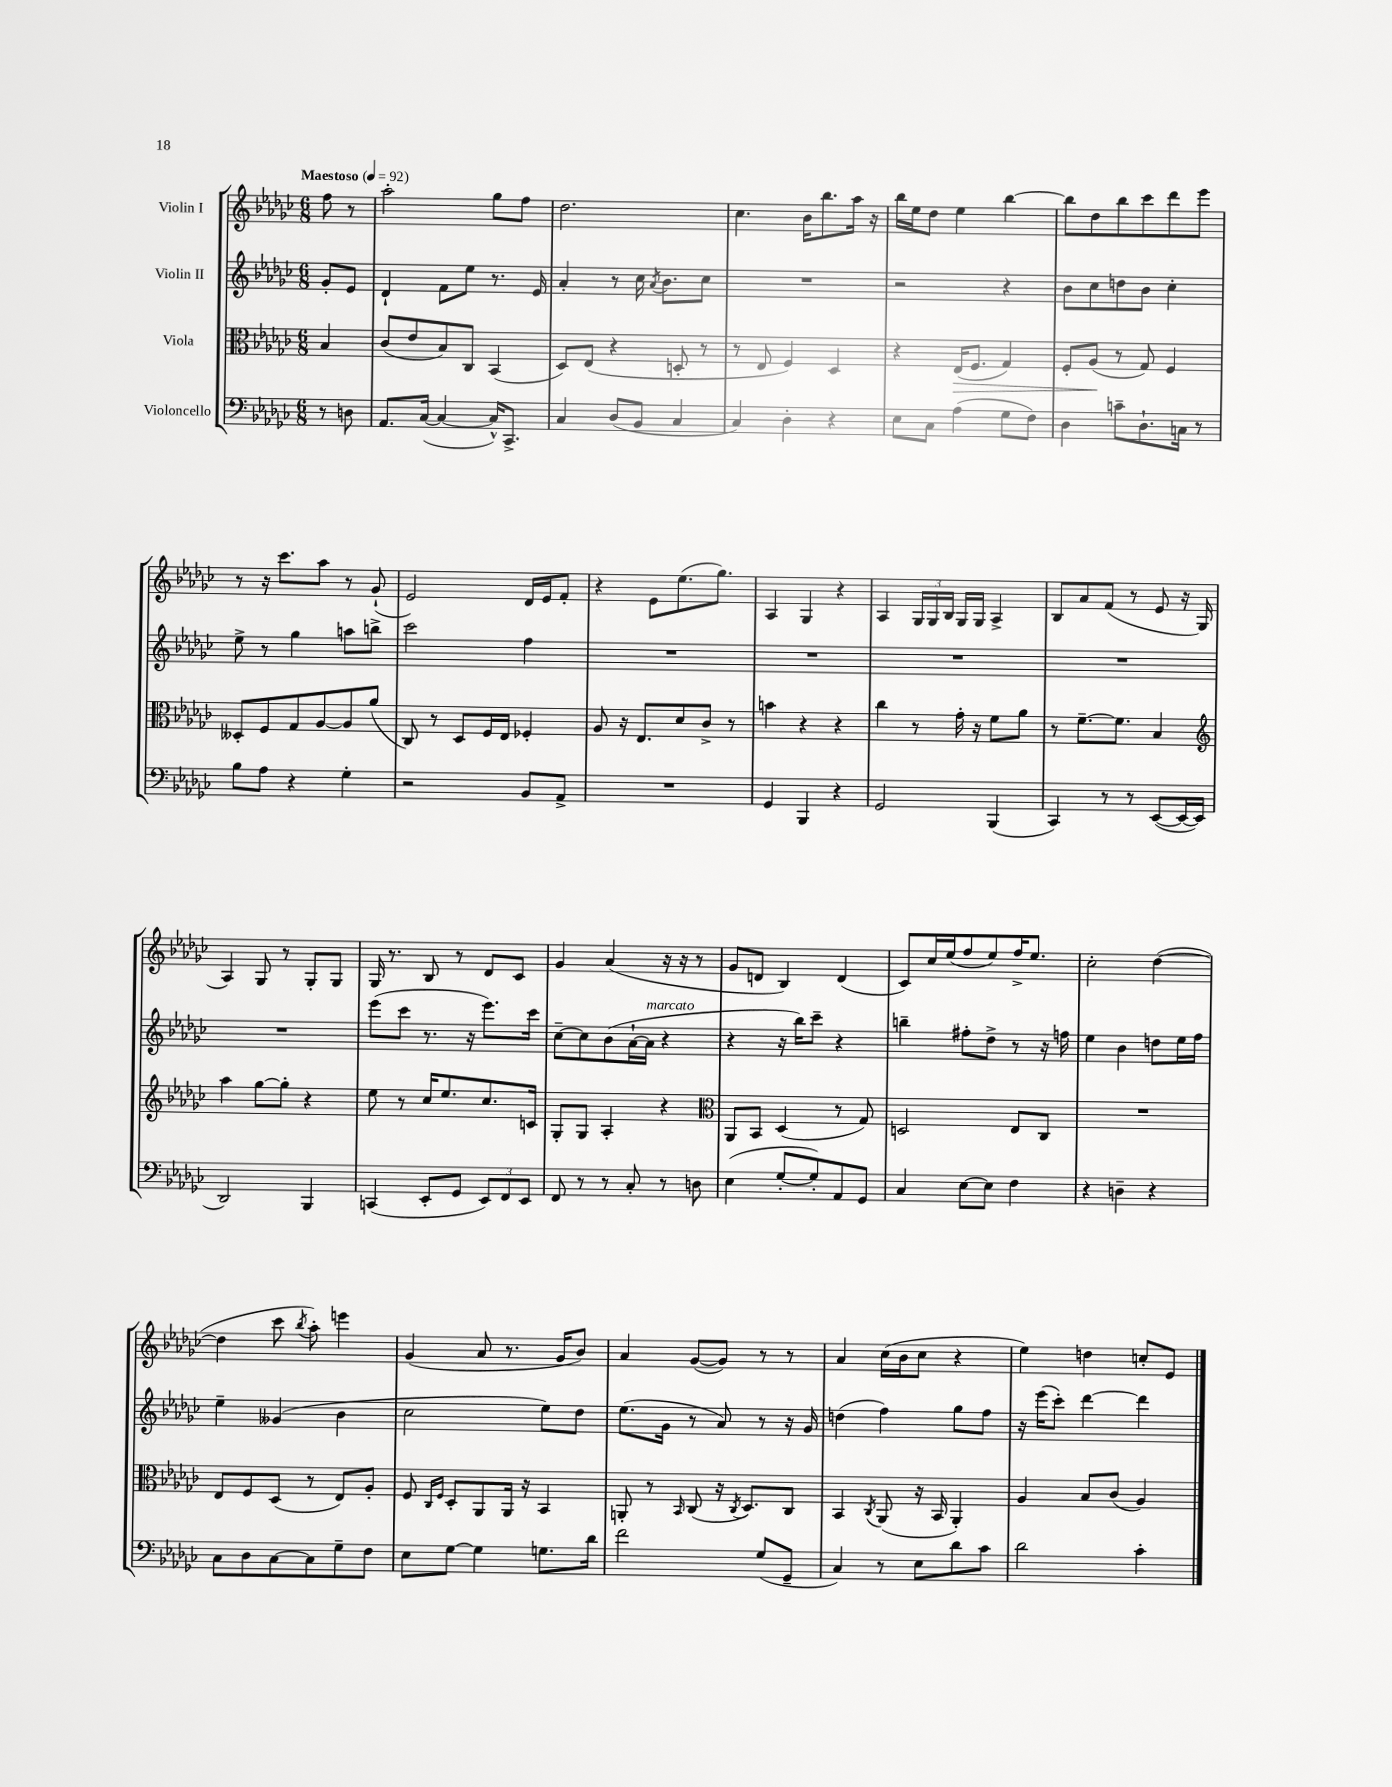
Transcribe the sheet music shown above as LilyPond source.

<<
\new StaffGroup <<
\new Staff = "s0" \with { instrumentName = "Violin I" } {
    \clef treble \key ges \major \numericTimeSignature \time 6/8 \partial 4 \tempo "Maestoso" 4 = 92
    \autoBeamOff f''8 r8 |
    aes''2-. ges''8[ f''8] |
    des''2. |
    ces''4. bes'16[ bes''8. aes''16] r16 |
    bes''16[ ees''16 des''8] ees''4 bes''4~ |
    bes''8[ des''8 bes''8 ces'''8 des'''8 ees'''8] |
    r8 r16 ces'''8.[ aes''8] r8 ges'8-!( |
    ees'2) des'16[ ees'16 f'8]-. |
    r4 ees'8[ ees''8.( ges''8.]) |
    aes4 ges4 r4 |
    aes4 \tuplet 3/2 { ges16[ ges16 bes16] } ges16[ ges16] aes4-> |
    bes8[ aes'8 f'8]( r8 ees'8 r16 ges16 |
    aes4) ges8 r8 ges8[-. ges8] |
    ges16 r8. bes8 r8 des'8[ ces'8] |
    ges'4 aes'4( r16 r16 r8 |
    ges'8[ d'8] bes4) d'4( |
    ces'8[) ces''16 ees''16( f''8 ees''8) f''16-> ees''8.] |
    ces''2-. des''4~( |
    des''4 ces'''8 \acciaccatura { bes''8 } aes''8-.) e'''4 |
    ges'4( aes'8 r8. ges'16[ bes'8]) |
    aes'4 ges'8[~( ges'8]) r8 r8 |
    aes'4 ces''16[( bes'16 ces''8] r4 |
    ees''4) d''4 c''8[-. ees'8] \bar "|." |
}
\new Staff = "s1" \with { instrumentName = "Violin II" } {
    \clef treble \key ges \major \numericTimeSignature \time 6/8 \partial 4
    \autoBeamOff ges'8[-. ees'8] |
    des'4-! f'8[ ees''8] r8. ees'16 |
    aes'4-. r8 ces''16 \acciaccatura { aes'8 } bes'8.[ ces''8] |
    R2. |
    r2 r4 |
    bes'8[ ces''8 d''8 bes'8] ces''4-. |
    ees''8-> r8 ges''4 a''8[ b''8]-> |
    ces'''2 f''4 |
    R2. |
    R2. |
    R2. |
    R2. |
    R2. |
    ees'''8[( ces'''8] r8. r16 ees'''8.[) ces'''16] |
    ces''8[~-- ces''8 bes'8( aes'16~-! aes'16]^\markup { \italic "marcato" } r4 |
    r4 r16 bes''16[) ces'''8]-- r4 |
    b''4-- fis''8[-. des''8]-> r8 r16 f''16 |
    ees''4 bes'4 d''8[ ees''16 f''16] |
    ees''4-- geses'4( bes'4 |
    ces''2 ees''8[) des''8] |
    ees''8.[( ges'16] r8 aes'8) r8 r16 ges'16 |
    d''4( f''4) ges''8[ f''8] |
    r16 ees'''16[( ces'''8]-.) des'''4~ des'''4 \bar "|." |
}
\new Staff = "s2" \with { instrumentName = "Viola" } {
    \clef alto \key ges \major \numericTimeSignature \time 6/8 \partial 4
    \autoBeamOff bes4 |
    ces'8[( ees'8 bes8) ces8] bes,4( |
    des8[) ees8]( r4 d8-. r8 |
    r8 ees8 f4) des4 |
    r4 ees16[\>( f8.] ges4) |
    f8[-. aes8]\!( r8 ges8) f4 |
    deses8[-. f8 ges8 aes8~ aes8 aes'8]( |
    ces8) r8 des8[ f16 ees16] fes4-. |
    aes8 r16 ees8.[ des'8 ces'8]-> r8 |
    b'4 r4 r4 |
    ces''4 r8 ges'16-. r16 f'8[ aes'8] |
    r8 f'8.[~-- f'8.] bes4 |
    \clef treble aes''4 ges''8[~ ges''8]-. r4 |
    ees''8 r8 ces''16[ ees''8. ces''8. c'16] |
    ges8[-. ges8] aes4-. r4 |
    \clef alto aes,8[ bes,8] des4( r8 ges8) |
    d2 ees8[ ces8] |
    R2. |
    ees8[ f8 des8]( r8 ees8[) aes8]-. |
    f8 \grace { ces16[ f16] } des8[-. aes,8 aes,16] r16 bes,4 |
    a,8-. r8 \grace { bes,16 } ces8( r16 \acciaccatura { ces8 } des8.[) ces8] |
    bes,4 \acciaccatura { ces8 } aes,8( r16 bes,16 aes,4-.) |
    aes4 bes8[ ces'8]( aes4) \bar "|." |
}
\new Staff = "s3" \with { instrumentName = "Violoncello" } {
    \clef bass \key ges \major \numericTimeSignature \time 6/8 \partial 4
    \autoBeamOff r8 d8 |
    aes,8.[ ces16]~( ces4~ ces16[-^) ces,8.]-> |
    ces4 des8[( bes,8] ces4 |
    ces4) des4-. r4 |
    ees8[ ces8] aes4( ges8[ f8]) |
    des4 c'8[-- des8.-! c16] r8 |
    bes8[ aes8] r4 ges4-. |
    r2 bes,8[ aes,8]-> |
    R2. |
    ges,4 bes,,4 r4 |
    ges,2 bes,,4( |
    ces,4) r8 r8 ees,8[~( ees,16~ ees,16] |
    des,2) bes,,4 |
    c,4( ees,8[-. ges,8] \tuplet 3/2 { ees,8[) f,8 ees,8] } |
    f,8 r8 r8 ces8-. r8 d8 |
    ees4( ges8[~-. ges8-.) aes,8 ges,8] |
    ces4 ees8[~ ees8] f4 |
    r4 d4-- r4 |
    ces8[ des8 ces8~ ces8 ges8-- f8] |
    ees8[ ges8]~ ges4 g8.[ des'16] |
    f'2 ges8[( ges,8]-- |
    ces4) r8 ees8[ des'8 ces'8] |
    des'2 ces'4-. \bar "|." |
}
>>
>>
\layout { \context { \Score \remove "Bar_number_engraver" } }
